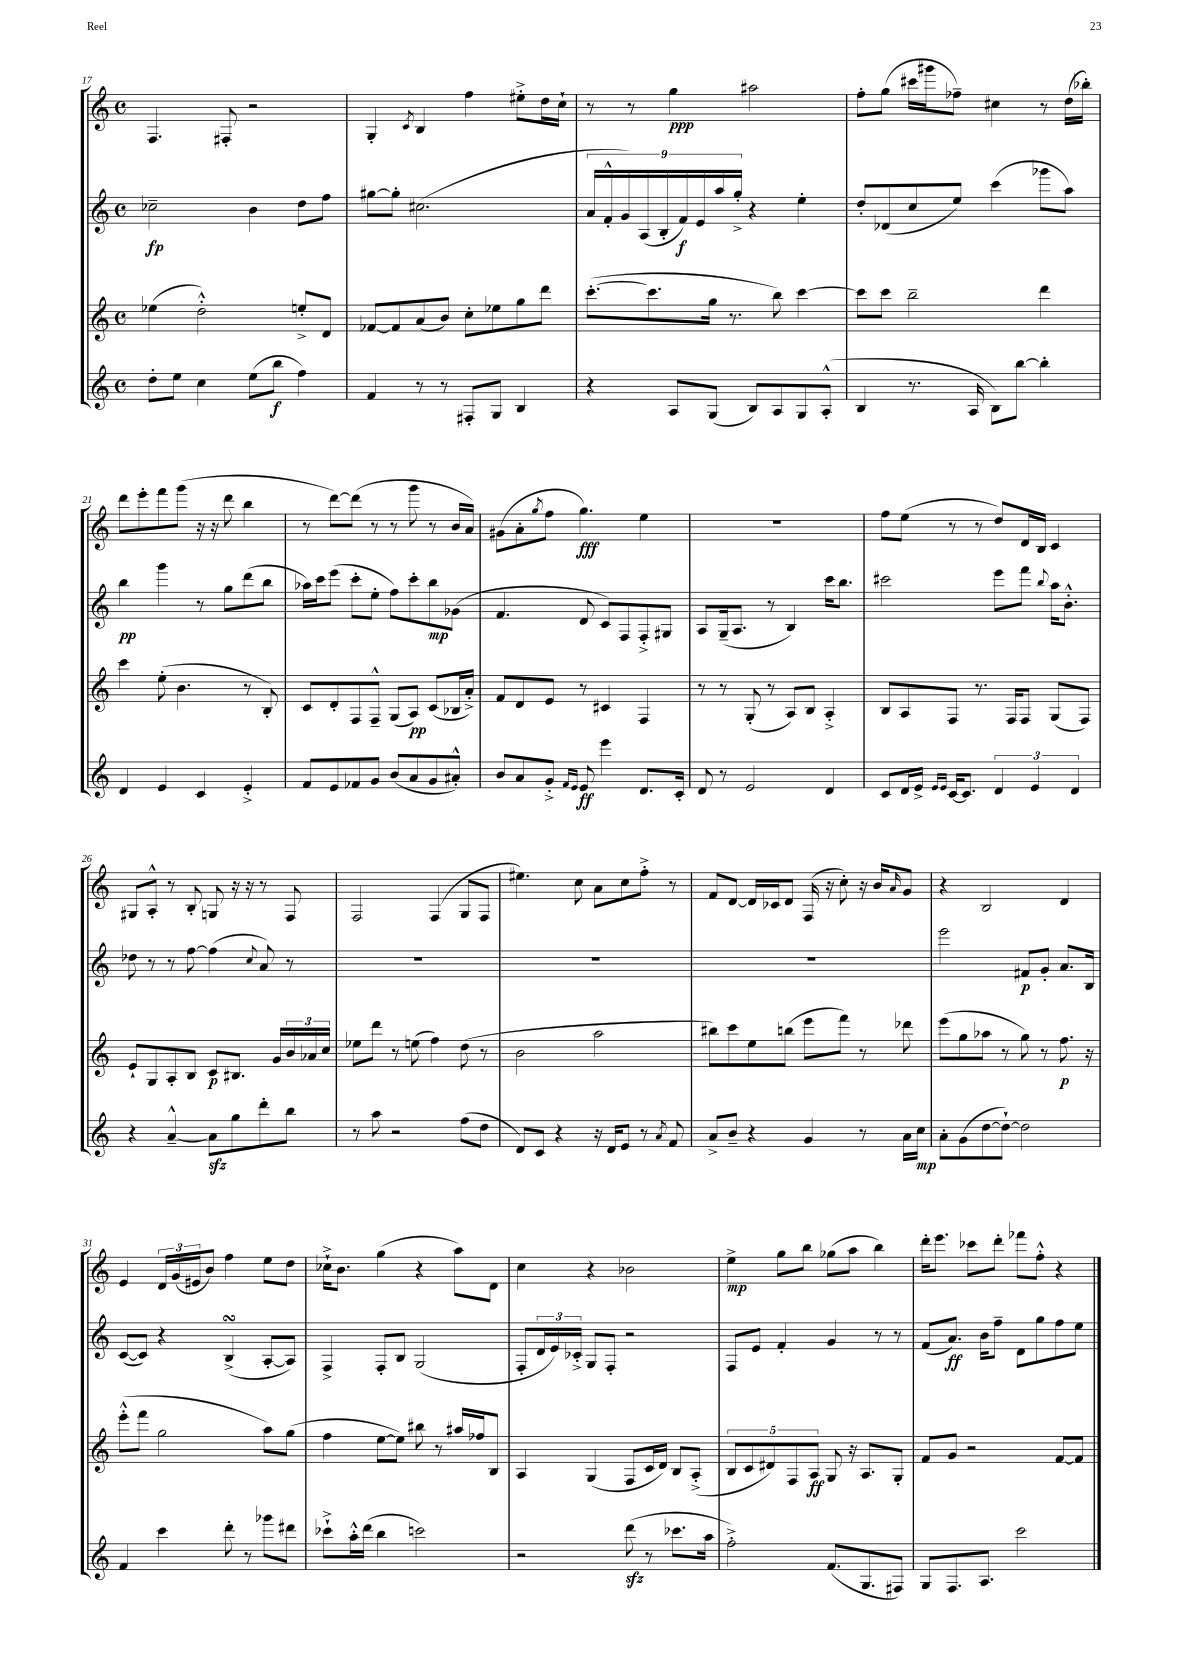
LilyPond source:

<<
\new StaffGroup <<
\new Staff = "s0" {
    \clef treble \key c \major \defaultTimeSignature \time 4/4
    f4. fis8-. r2 |
    g4-. \acciaccatura { c'8 } b4 f''4 eis''8-.-> d''16 c''16-! |
    r8 r8 g''4\ppp ais''2 |
    f''8-. g''8( cis'''16 gis'''16 fes''8--) cis''4 r8 d''16( bes''16-.) |
    d'''8 e'''8-. f'''8 g'''8( r16 r16 d'''8 b''4 |
    r8 d'''8~) d'''8( r8 r8 g'''8 r8 b'16 a'16) |
    gis'8( a'8-. \acciaccatura { g''8 } f''8 g''4.\fff) e''4 |
    R1 |
    f''8 e''8( r8 r8 d''8) d'16 b16 c'4 |
    gis8 a8-.-^ r8 b8-. g8 r16 r16 r8 f8 |
    f2 f4( g8 f8 |
    eis''4.) c''8 a'8 c''8 f''8-.-> r8 |
    f'8 d'8~ d'16 ces'16 d'8 f16( r16 c''8-.) r16 b'16 \grace { a'16 } g'8 |
    r4 b2 d'4 |
    e'4 \tuplet 3/2 { d'16 g'16( eis'16 } b'8) f''4 e''8 d''8 |
    ces''16-!-> b'8. g''4( r4 a''8) d'8 |
    c''4 r4 bes'2 |
    e''4->\mp g''8 b''8 ges''8( a''8 b''4) |
    d'''16-. e'''8. ces'''8 d'''8-. fes'''8 f''8-.-^ r4 \bar "|." |
}
\new Staff = "s1" {
    \clef treble \key c \major \defaultTimeSignature \time 4/4
    ces''2--\fp b'4 d''8 f''8 |
    gis''8~ gis''8-. cis''2.( |
    \tuplet 9/8 { a'16 f'16-.-^ g'16) a16( b16-. f'16\f) e'16 a''16 g''16-.-> } r4 e''4-. |
    d''8-. des'8( c''8 e''8) c'''4( ges'''8 a''8) |
    b''4\pp g'''4 r8 g''8 d'''8( b''8 |
    aes''16) c'''16 e'''8( c'''8-. e''8-. f''8) c'''8-. b''8\mp ges'8( |
    f'4. d'8 c'8) f8 f8-.-> gis8 |
    a8 g16--( a8. r8 b4) c'''16 b''8. |
    cis'''2 e'''8 f'''8 \appoggiatura { b''8 } a''16 b'8.-.-^ |
    des''8 r8 r8 f''8~ f''4( \appoggiatura { c''8 } a'8) r8 |
    R1 |
    R1 |
    R1 |
    e'''2 fis'8\p g'8-. a'8. b16 |
    c'8~( c'8) r4 b4->\turn( a8~-. a8) |
    f4-> f8-. b8 g2( |
    f8-. \tuplet 3/2 { d'16 e'16) ces'16-.-> } g8 f8-. r2 |
    f8 e'8 f'4-. g'4 r8 r8 |
    f'8( a'8.\ff) b'16 f''8-- d'8 g''8 f''8 e''8 \bar "|." |
}
\new Staff = "s2" {
    \clef treble \key c \major \defaultTimeSignature \time 4/4
    ees''4( d''2-.-^) e''8-.-> d'8 |
    fes'8~ fes'8 a'8( b'8) c''8-. ees''8 g''8 d'''8 |
    c'''8.~-.( c'''8. g''16 r8. b''8) c'''4~ |
    c'''8 c'''8 b''2-- d'''4 |
    c'''4 e''8-.( b'4. r8 b8-.) |
    c'8 d'8-. f8 f8---^ g8( a8\pp) c'8( bes16 a'16-.->) |
    f'8 d'8 e'8 r8 cis'4 f4 |
    r8 r8 g8-.( r8 a8) b8 a4-.-> |
    b8 a8 f8 r8. f16 f8 g8( f8) |
    e'8-! g8 a8-. b8 c'8\p bis8. g'16 \tuplet 3/2 { b'16 aes'16 c''16 } |
    ees''8 d'''8 r8 e''8( f''4) d''8( r8 |
    b'2 a''2 |
    bis''8) c'''8 e''8 b''8( e'''8 f'''8) r8 des'''8 |
    e'''8( g''8 aes''8 r8 g''8) r8 f''8.\p r16 |
    e'''8-.-^( f'''8 g''2 a''8) g''8( |
    f''4 e''8~ e''8) bis''8 r8 ais''16 fes''16 b8 |
    a4 g4( f8 c'16 d'16) b8 a8-.->( |
    \tuplet 5/4 { b8 c'8 dis'8) f8 a8\ff } g8 r16 a8. g8-. |
    f'8 g'8 r2 f'8~ f'8 \bar "|." |
}
\new Staff = "s3" {
    \clef treble \key c \major \defaultTimeSignature \time 4/4
    d''8-. e''8 c''4 e''8( b''8\f f''4) |
    f'4 r8 r8 fis8-. g8 b4 |
    r4 a8 g8( b8) a8 g8 a8-.-^( |
    b4 r8. a16 b8) b''8~ b''4-. |
    d'4 e'4 c'4 e'4-.-> |
    f'8 e'8 fes'8 g'8 b'8( a'8 g'8 ais'8-.-^) |
    b'8 a'8 g'8-.-> \grace { f'16 e'16 } e'8\ff e'''4 d'8. c'16-. |
    d'8 r8 e'2 d'4 |
    c'8 d'16 e'16-> \grace { e'16 e'16 } c'16~ c'8. \tuplet 3/2 { d'4 e'4 d'4 } |
    r4 a'4~---^ a'8\sfz g''8 d'''8-. b''8 |
    r8 a''8 r2 f''8( d''8 |
    d'8) c'8 r4 r16 d'16 e'8 r8 \acciaccatura { a'8 } f'8 |
    a'8-> b'8-- r4 g'4 r8 a'16 c''16\mp |
    a'8-. g'8( d''8~ d''8~-!) d''2 |
    f'4 c'''4 d'''8-. r8 ges'''8 dis'''8 |
    ces'''8-!-> a''16-.-^ d'''16( b''4 c'''2) |
    r2 d'''8\sfz( r8 ces'''8. a''16 |
    f''2-.->) f'8.( g8. fis8) |
    g8 f8. a8. c'''2 \bar "|." |
}
>>
>>
\layout { \context { \Score currentBarNumber = #17 } }
